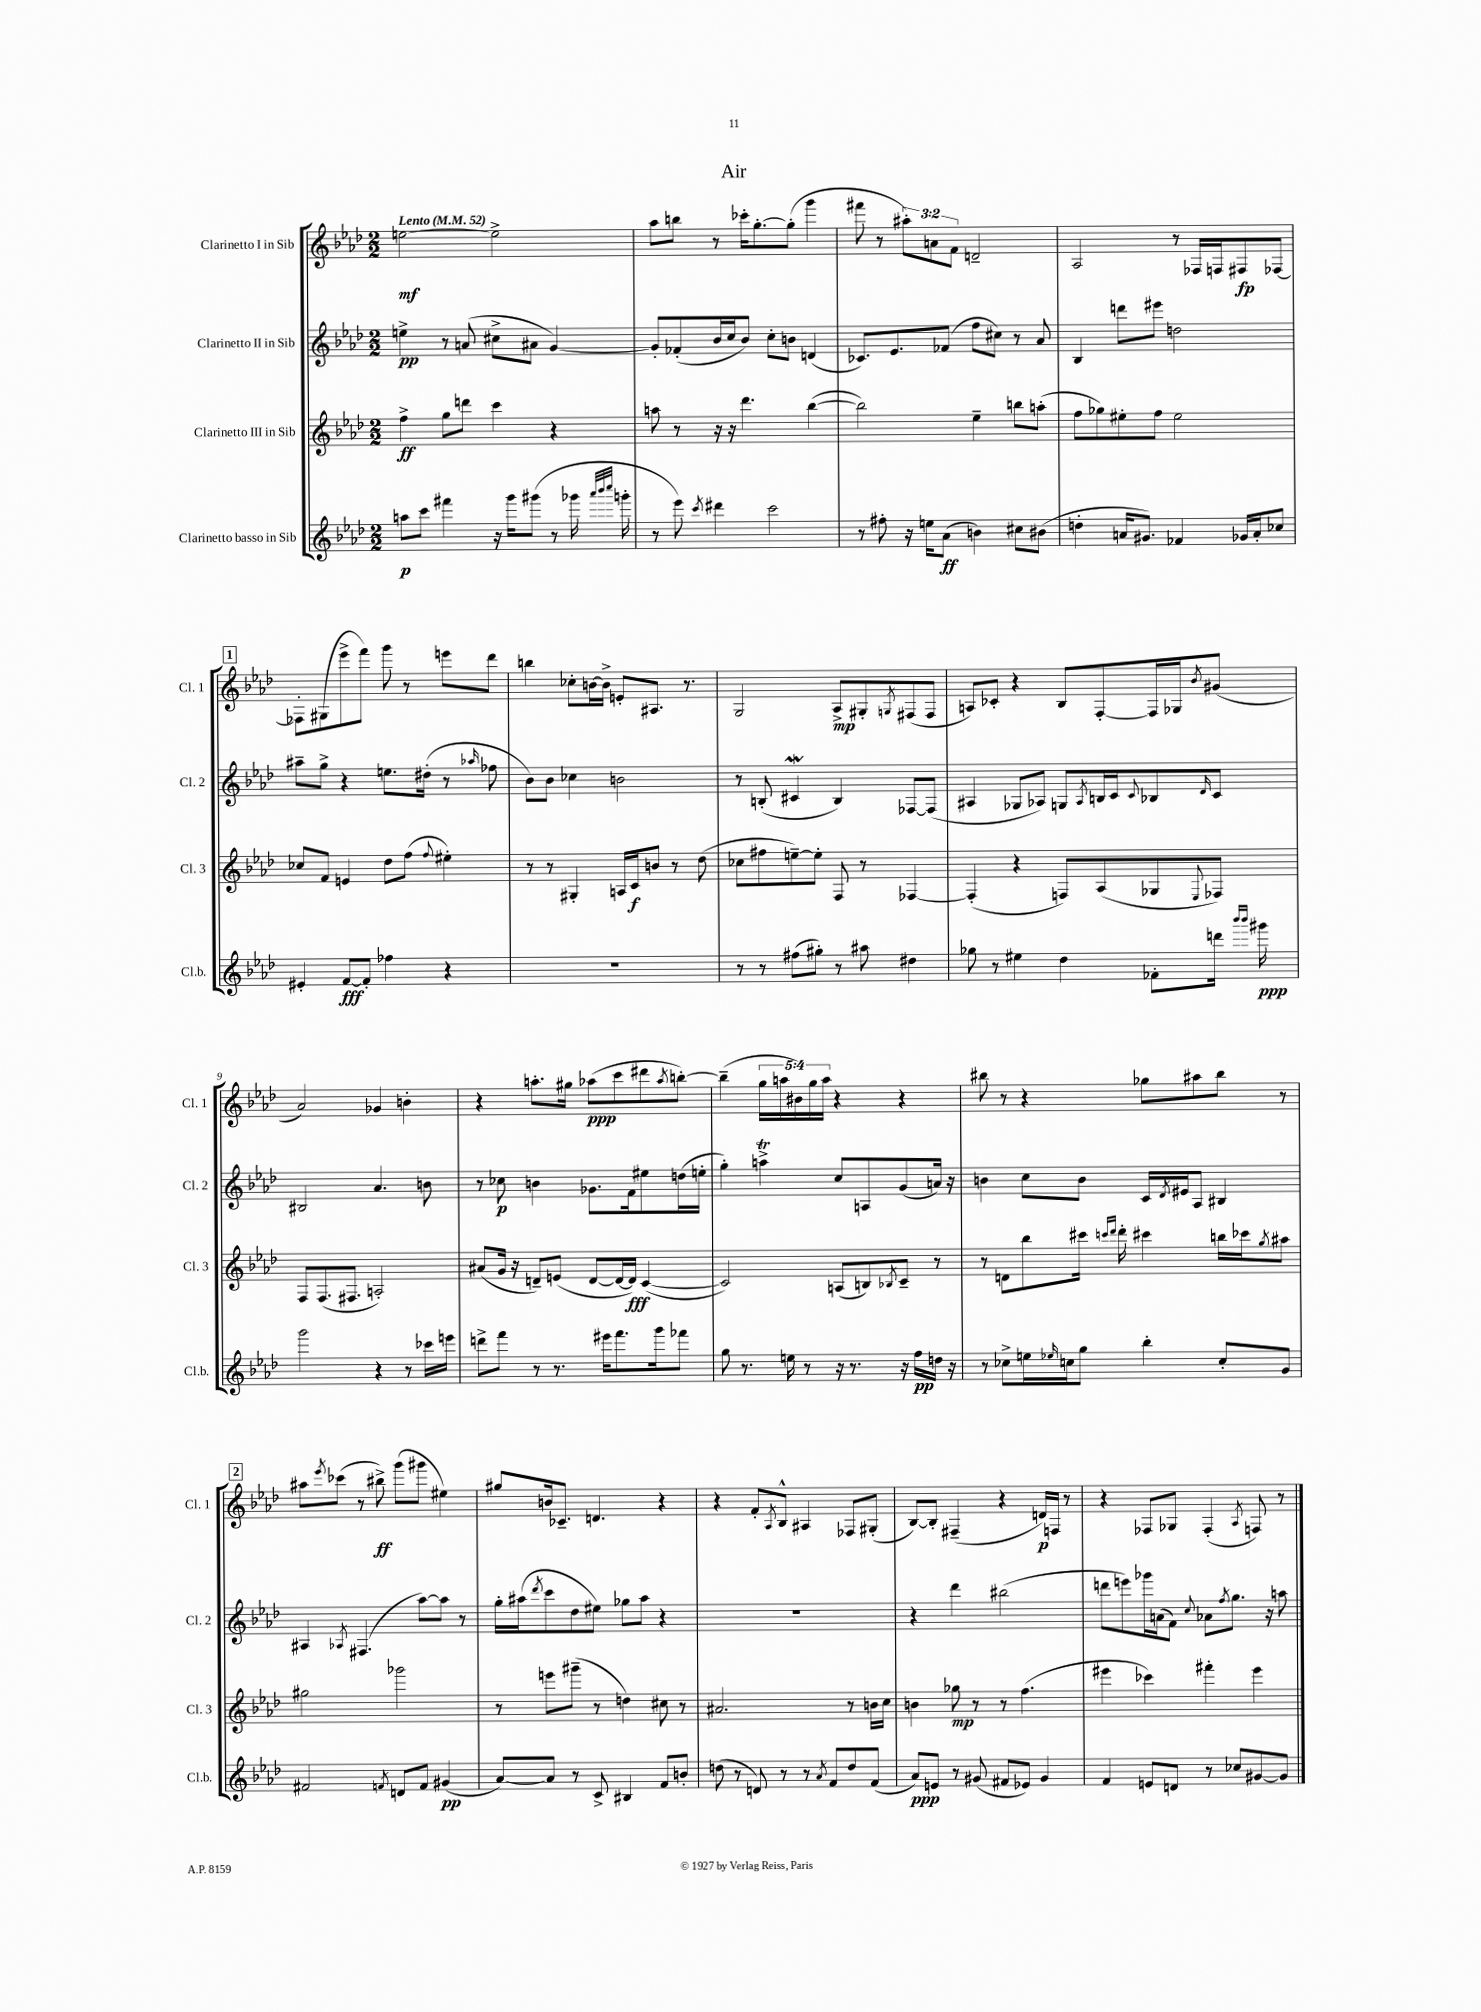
\header { title = "Air" }
<<
\new StaffGroup <<
\new Staff = "s0" \with { instrumentName = "Clarinetto I in Sib" shortInstrumentName = "Cl. 1" } {
    \clef treble \key aes \major \numericTimeSignature \time 2/2 \override Staff.TupletNumber.text = #tuplet-number::calc-fraction-text \tempo "Lento" 4 = 52
    e''2~\mf e''2-> |
    aes''8 b''8 r8 ces'''16-. g''8.~-. g''8-.( g'''4 |
    fis'''8 r8 \tuplet 3/2 { ais''8-.) a'8 f'8 } d'2-- |
    aes2 r8 fes16 f16 fis8\fp fes8~ |
    \mark \markup { \box "1" } fes8-. gis8( ees'''8-> f'''8) g'''8 r8 e'''8 des'''8 |
    b''4 ces''8-. b'16~ b'16-> e'8-. ais8. r8. |
    g2 aes8->\mp gis8-. \acciaccatura { g8 } fis8( fis8 |
    a8) ces'8-. r4 bes8 f8~-. f16 ges16 \acciaccatura { bes'8 } gis'8( |
    aes'2) ges'4 b'4-. |
    r4 a''8.-. gis''16 aes''8\ppp( c'''8 dis'''8 \acciaccatura { aes''8 } b''8~-.) |
    b''4--( \tuplet 5/4 { g''16 a''16 bis'16) g''16 a''16 } r4 r4 |
    bis''8 r8 r4 ges''8 ais''8 bis''8 r8 |
    \mark \markup { \box "2" } ais''8 \acciaccatura { ees'''8 } ces'''8( r8 bis''8->\ff) g'''8( gis'''8 eis''4) |
    gis''8 b'16 ces'8.-- d'4. r4 |
    r4 f'8-. \acciaccatura { aes8 } bes8-^ ais4 fes8 gis8-.( |
    bes8~) bes8-. fis4--( r4 d'16\p) f16 r8 |
    r4 fes8 ges8 fes4-.( \acciaccatura { aes8 } f8) r8 \bar "|." |
}
\new Staff = "s1" \with { instrumentName = "Clarinetto II in Sib" shortInstrumentName = "Cl. 2" } {
    \clef treble \key aes \major \numericTimeSignature \time 2/2
    e''4->\pp r8 a'8( cis''8-> ais'8 g'4~) |
    g'8-. fes'8-.( bes'16 c''16 bes'8) c''8-. b'8 d'4( |
    ces'8.) ees'8. fes'8( f''8 cis''8) r8 aes'8 |
    bes4 d'''8 eis'''8 d''2 |
    \mark \markup { \box "1" } ais''8-- g''8-> r4 e''8. dis''16-.( r8 \grace { aes''16 } fes''8 |
    bes'8) bes'8 ces''4 b'2 |
    r8 b8-.( cis'4\mordent b4) fes8~ fes8( |
    ais4 ges8 aes8) g8 \acciaccatura { aes8 } b16 c'16 \appoggiatura { c'8 } bes8 \grace { des'16 } c'8 |
    bis2 aes'4. b'8 |
    r8 ces''8\p b'4 ges'8. f'16 eis''8 d''16( e''16-. |
    g''4-.) a''4->\trill c''8 a8 g'8( a'16) r16 |
    b'4 c''8 b'8 c'16 \acciaccatura { des'8 } eis'16 aes8 bis4 |
    \mark \markup { \box "2" } ais4 \acciaccatura { aes8 } fis4.( aes''8~) aes''8 r8 |
    g''16-. ais''16( \acciaccatura { des'''8 } c'''8 des''8 eis''8) ges''8 ais''8 r4 |
    R1 |
    r4 des'''4 bis''2( |
    d'''8 e'''8) ges'''16 a'16( f'8) \appoggiatura { c''8 } aes'8 \acciaccatura { f''8 } g''8. r16 a''8 \bar "|." |
}
\new Staff = "s2" \with { instrumentName = "Clarinetto III in Sib" shortInstrumentName = "Cl. 3" } {
    \clef treble \key aes \major \numericTimeSignature \time 2/2
    f''4->\ff g''8 d'''8 c'''4 r4 |
    a''8 r8 r16 r16 des'''4. bes''4~( |
    bes''2) ees''4-- b''8 a''8-.( |
    f''8 ges''8) eis''8-. f''8 eis''2 |
    \mark \markup { \box "1" } ces''8 f'8 e'4 des''8 f''8( \appoggiatura { f''8 } eis''4-.) |
    r8 r8 gis4-. a16 c'16\f b'8 r8 des''8( |
    ces''8 fis''8 e''8~--) e''8-. f8 r8 fes4~ |
    fes4-.( r4 f8) aes8( ges8 \appoggiatura { ees8 } fes8) |
    f8 f8.( fis8. a2-.) |
    ais'8( g'16 r16 d'8--) e'8( d'8~ d'16~ d'16\fff) c'4~( |
    c'2) a8( b8) \acciaccatura { bes8 } c'8-- r8 |
    r8 d'8 bes''8 cis'''16 \grace { c'''16 des'''16 } des'''16-. cis'''4 b''16 ces'''16 \acciaccatura { g''8 } ais''8 |
    \mark \markup { \box "2" } gis''2 ges'''2 |
    r8 e'''8 gis'''8--( r8 d''4) cis''8 r8 |
    ais'2. r8 b'16 c''16 |
    b'4 ges''8\mp r8 r8 f''4.( |
    eis'''4 ces'''4) fis'''4-. eis'''4 \bar "|." |
}
\new Staff = "s3" \with { instrumentName = "Clarinetto basso in Sib" shortInstrumentName = "Cl.b." } {
    \clef treble \key aes \major \numericTimeSignature \time 2/2
    a''8\p c'''8 fis'''4 r16 g'''16 gis'''8( r8 ges'''16 \grace { aes'''32 bes'''32 c''''32 } g'''16-. |
    r8 ees'''8) \acciaccatura { c'''8 } dis'''4 c'''2 |
    r8 fis''8-. r16 e''16 aes'8\ff( b'4) cis''8 bis'8( |
    d''4-. a'16 gis'8.) fes'4 ges'16 a'16-. ces''8 |
    \mark \markup { \box "1" } eis'4-. f'8~\fff f'8-. fes''4 r4 |
    R1 |
    r8 r8 fis''8( gis''8-.) r8 ais''8 dis''4 |
    ges''8 r8 eis''4 des''4 fes'8-. d'''16 \grace { bes'''16 bes'''16 } gis'''16\ppp |
    g'''2 r4 r8 ces'''16 e'''16 |
    d'''8-> f'''8 r8 r8. eis'''16 f'''8. g'''16 fes'''8 |
    g''8 r8. e''16 r8 r16 r8. r16 f''16\pp d''16 r16 |
    r8 ces''8-> e''16 \grace { ees''16 } c''16 g''8 bes''4-. c''8-. g'8 |
    \mark \markup { \box "2" } fis'2 \acciaccatura { f'8 } d'8 f'8 gis'4\pp( |
    aes'8~) aes'8 r8 c'8-> bis4 f'8 b'8-. |
    d''8( r8 d'8) r8 r8 \acciaccatura { aes'8 } f'8 d''8 f'8( |
    aes'8\ppp) e'8 r8 gis'8( fis'8 ees'8) gis'4 |
    f'4 e'8 d'8 r8 ces''8 gis'8~ gis'8 \bar "|." |
}
>>
>>
